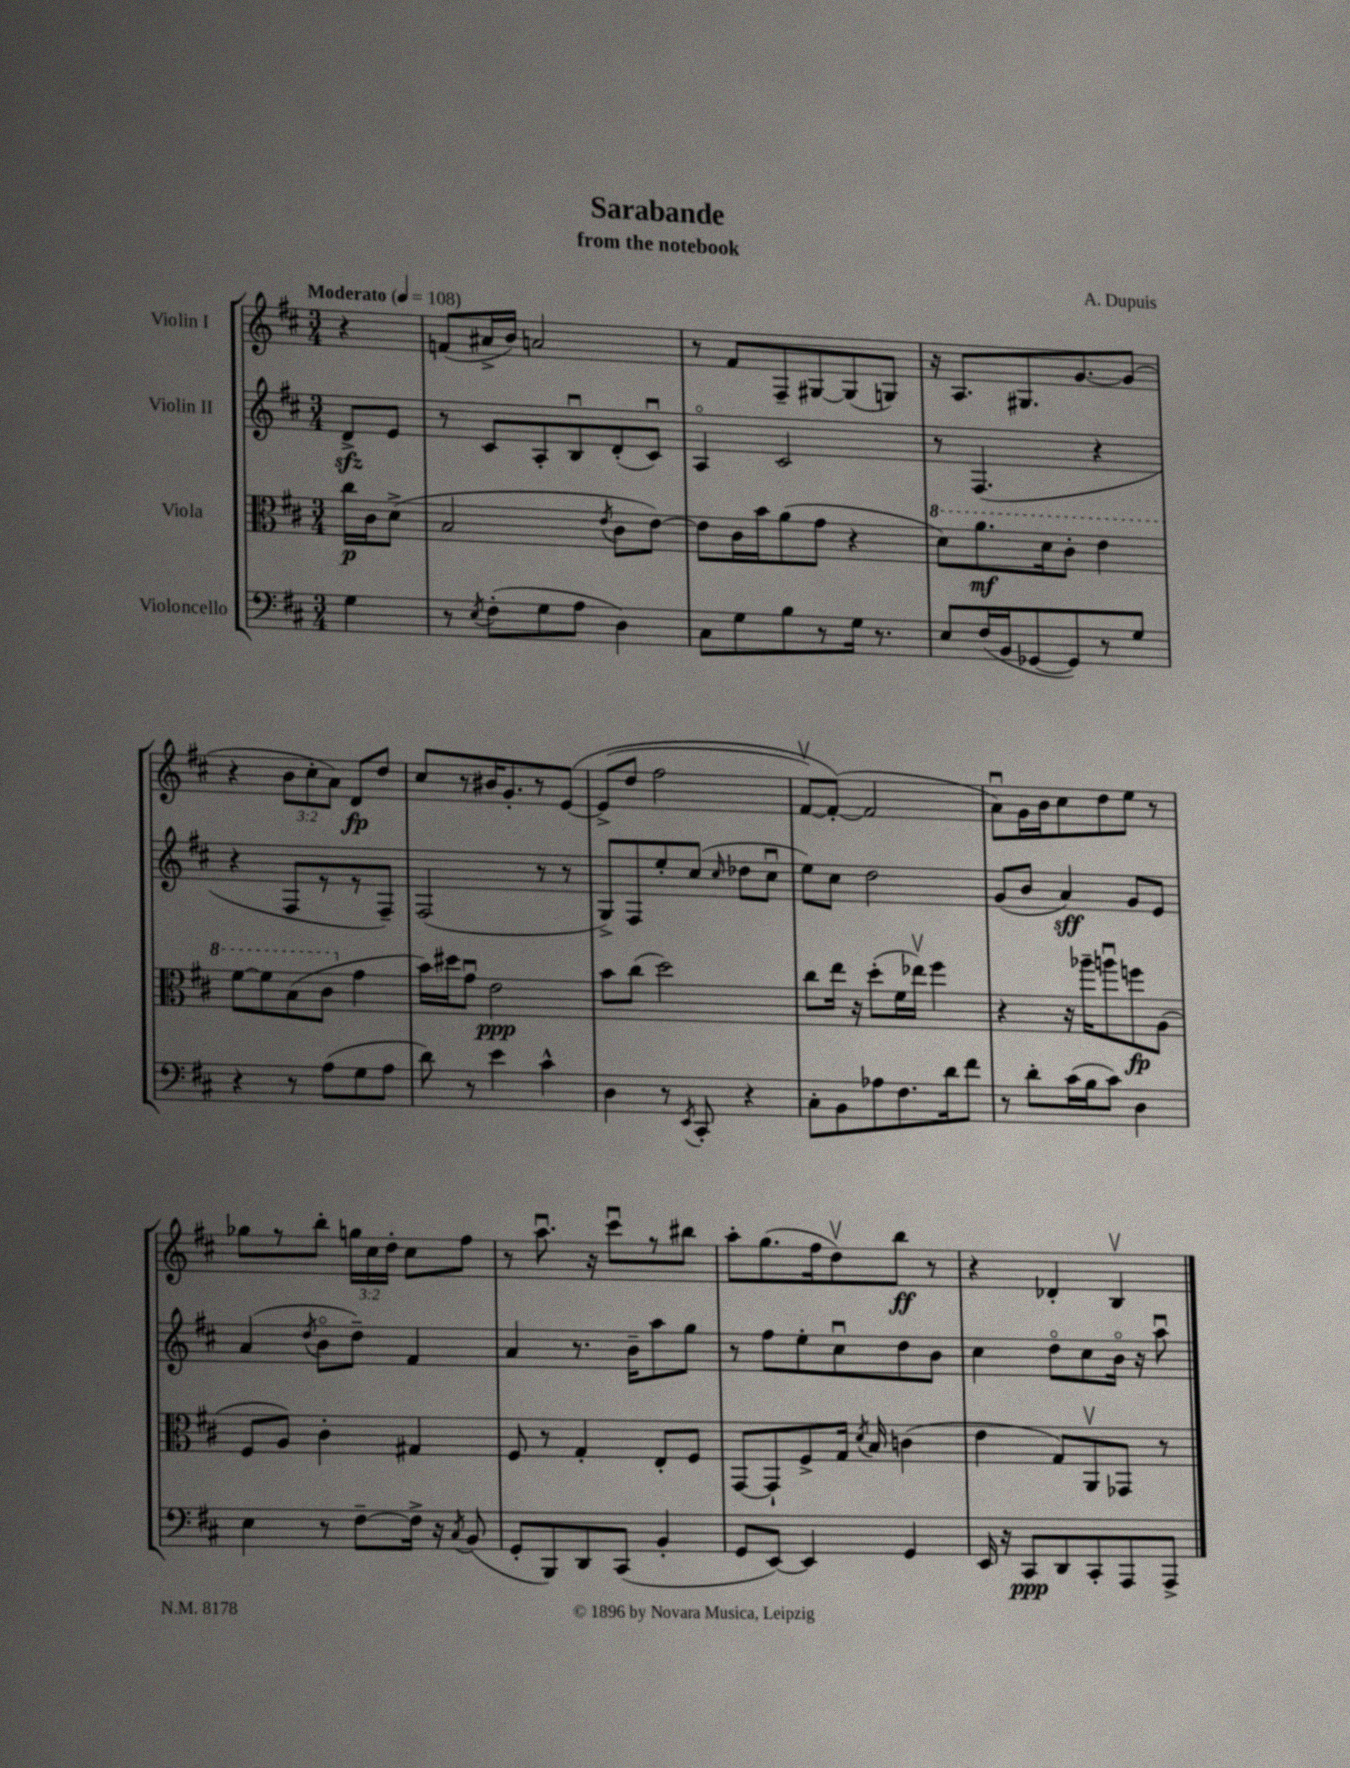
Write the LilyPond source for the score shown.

\header { title = "Sarabande" composer = "A. Dupuis" subtitle = "from the notebook" }
<<
\new StaffGroup <<
\new Staff = "s0" \with { instrumentName = "Violin I" } {
    \clef treble \key d \major \numericTimeSignature \time 3/4 \override Staff.TupletNumber.text = #tuplet-number::calc-fraction-text \partial 4 \tempo "Moderato" 4 = 108
    \autoBeamOff r4 |
    f'8[( ais'16-> b'16]) a'2 |
    r8 fis'8[ fis8-- gis8~ gis8( g8]) |
    r16 a8.[ gis8. g'8.~ g'8]( |
    r4 \tuplet 3/2 { b'8[ cis''8-. a'8]) } d'8[\fp d''8] |
    cis''8[ r8 bis'16 g'8.-. r8 e'8]~\( |
    e'8[->( d''8] fis''2 |
    fis'8[~\upbow) fis'8]~-.(\) fis'2 |
    a'8[\downbow) g'16 b'16 cis''8 d''8 e''8] r8 |
    ges''8[ r8 b''8]-. \tuplet 3/2 { g''16[ cis''16 d''16]-. } cis''8[ fis''8] |
    r8 a''8.\downbow r16 cis'''8[\downbow r8 bis''8] |
    a''8[-. g''8.( fis''16 d''8\upbow) b''8]\ff r8 |
    r4 des'4-. b4\upbow \bar "|." |
}
\new Staff = "s1" \with { instrumentName = "Violin II" } {
    \clef treble \key d \major \numericTimeSignature \time 3/4 \partial 4
    \autoBeamOff d'8[->\sfz e'8] |
    r8 cis'8[ a8-. b8\downbow d'8-.( cis'8]\downbow) |
    a4\flageolet cis'2 |
    r8 fis4.( r4 |
    r4 fis8[ r8 r8 fis8]--) |
    fis2( r8 r8 |
    g8[->) fis8 e''8-. cis''8]( \grace { cis''16 } des''8[ cis''8]\downbow |
    e''8[) cis''8] d''2 |
    g'8[( b'8] a'4\sff) g'8[ e'8] |
    a'4( \acciaccatura { d''8 } b'8[\flageolet d''8]--) fis'4 |
    a'4 r8. b'16[-- a''8 g''8] |
    r8 fis''8[ e''8-. cis''8\downbow d''8 b'8] |
    cis''4 d''8[\flageolet cis''8 b'16]\flageolet r16 a''8\downbow \bar "|." |
}
\new Staff = "s2" \with { instrumentName = "Viola" } {
    \clef alto \key d \major \numericTimeSignature \time 3/4 \partial 4
    \autoBeamOff cis''16[\p cis'16 d'8]->( |
    b2 \acciaccatura { e'8 } cis'8[ e'8]~) |
    e'8[ cis'16 b'16 a'8( g'8] r4 |
    \ottava #1 d''8[) a''8.\mf d''16 cis''8]-. e''4 |
    fis''8[~ fis''8 b'8( cis''8] \ottava #0 g'4 |
    b'16[) dis''16 g'8]\downbow e'2\ppp |
    b'8[ cis''8]( d''2) |
    cis''8[ e''16] r16 d''8[-.( fis'16 ees''16]\upbow) fis''4 |
    r4 r16 aes''16[-- a''8\downbow f''8\fp a8]( |
    fis8[ a8]) cis'4-. gis4 |
    fis8 r8 g4-. e8[-. fis8] |
    g,8[~ g,8-! fis8-> g16] \acciaccatura { d'8 } b16 c'4( |
    e'4 g8[) a,8\upbow ges,8] r8 \bar "|." |
}
\new Staff = "s3" \with { instrumentName = "Violoncello" } {
    \clef bass \key d \major \numericTimeSignature \time 3/4 \partial 4
    \autoBeamOff g4 |
    r8 \acciaccatura { e8 } fis8[-.( g8 a8] d4) |
    cis8[ g8 b8 r8 g16] r8. |
    e8[ fis16( b,16 ges,8~ ges,8) r8 g8] |
    r4 r8 a8[( g8 a8] |
    d'8) r8 e'4 cis'4-^ |
    d4 r8 \acciaccatura { e,8 } cis,8-. r4 |
    cis8[-. b,8 aes8 fis8. d'16 fis'8] |
    r8 d'8[-. cis'16( b16 cis'8]) d4 |
    e4 r8 fis8[~-- fis16]-> r16 \acciaccatura { cis8 } b,8( |
    g,8[-. b,,8) d,8 cis,8]( b,4-. |
    g,8[ e,8]~) e,4 g,4 |
    e,16 r16 cis,8[\ppp d,8 cis,8-. a,,8 a,,8]-> \bar "|." |
}
>>
>>
\layout { \context { \Score \remove "Bar_number_engraver" } }
